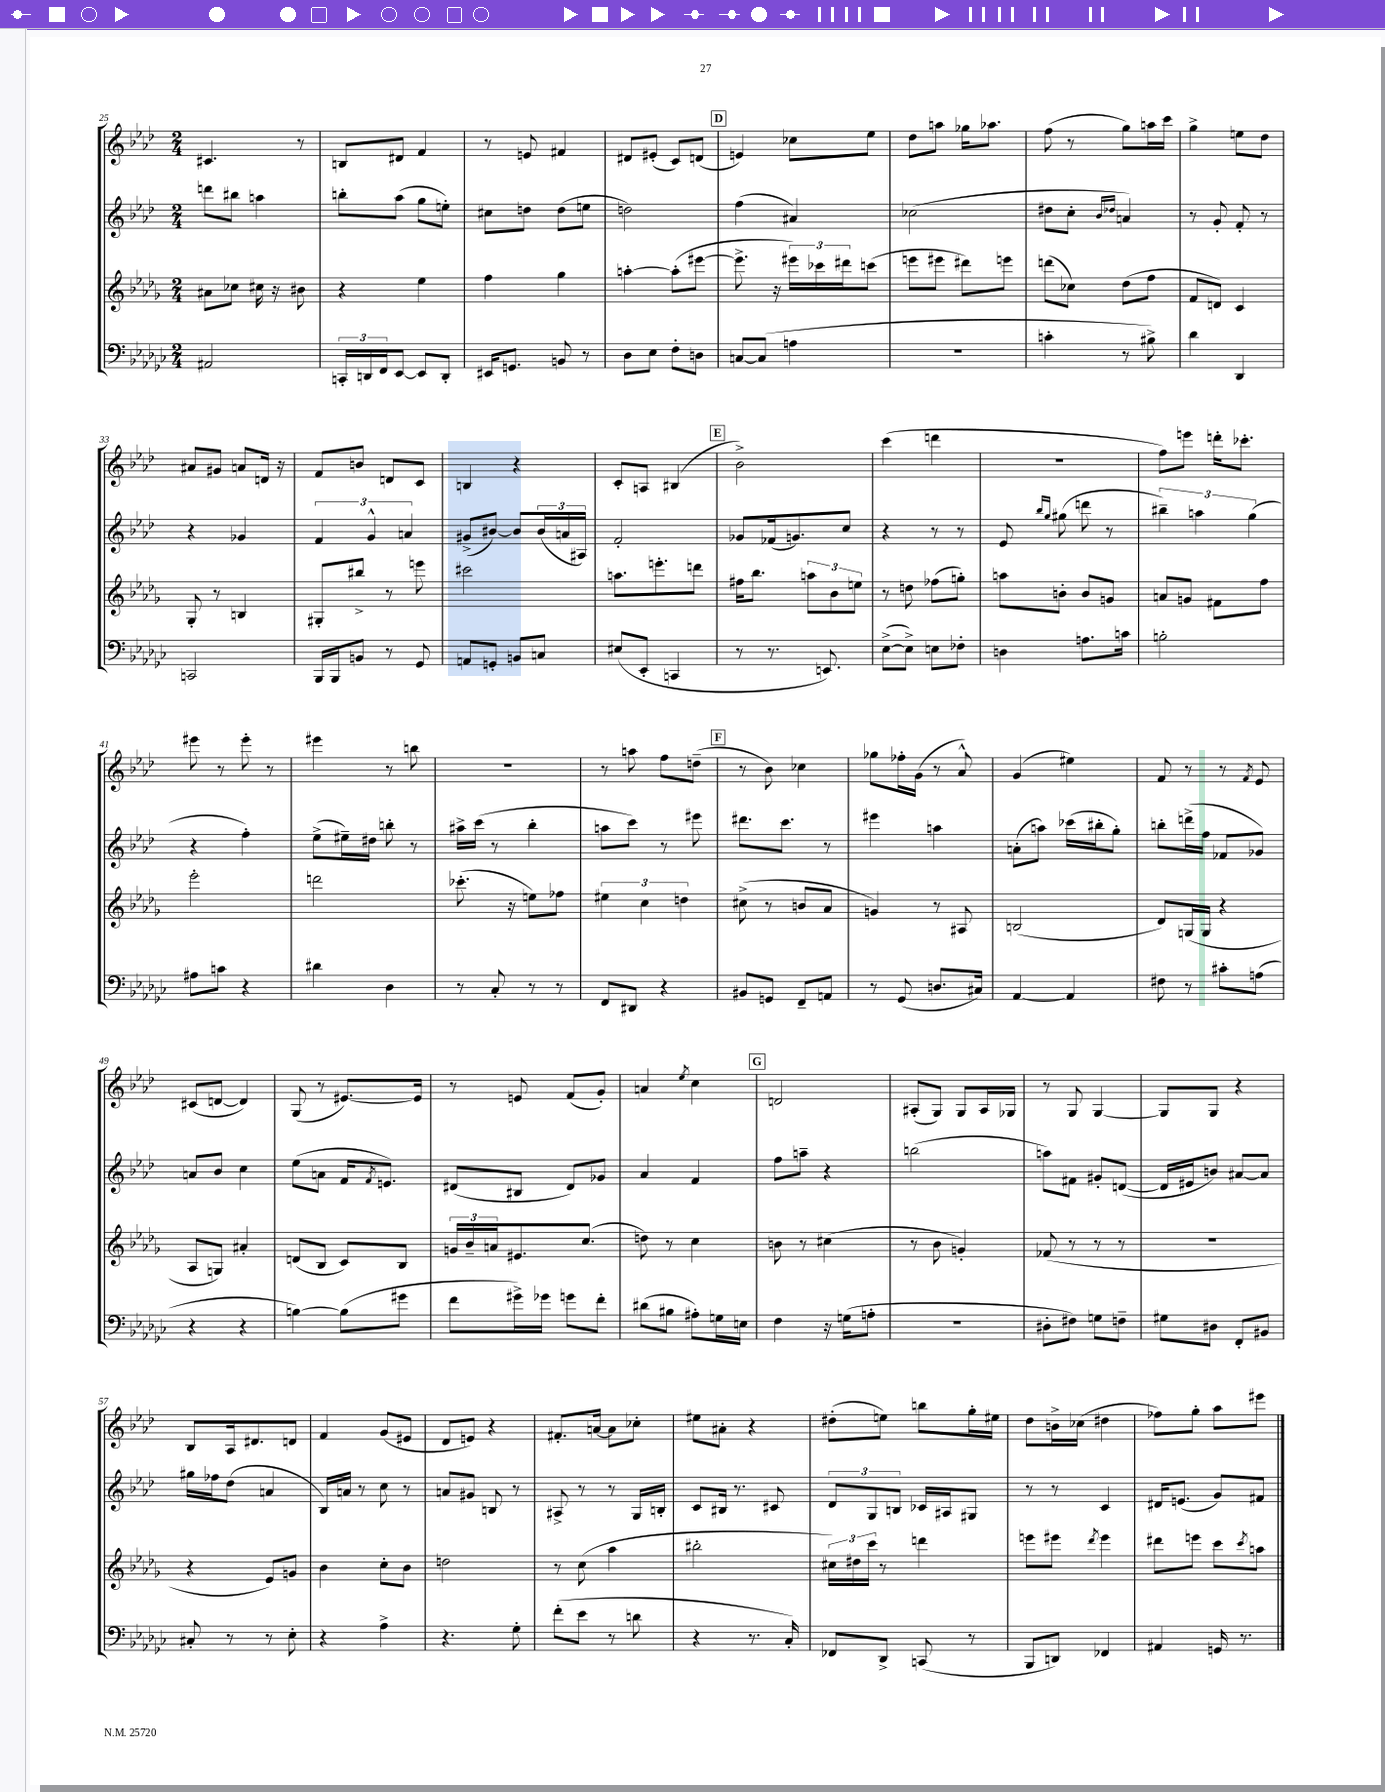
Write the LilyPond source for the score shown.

<<
\new StaffGroup <<
\new Staff = "s0" {
    \clef treble \key aes \major \numericTimeSignature \time 2/4
    cis'4. r8 |
    b8 dis'8 f'4 |
    r8 e'8 fis'4 |
    dis'8 eis'8-.( c'8) d'8( |
    \mark \markup { \box "D" } e'4) ces''8 ees''8 |
    des''8 a''8 ges''16 aes''8. |
    f''8( r8 g''8) a''16 c'''16 |
    g''4-> e''8 des''8 |
    ais'8 gis'8 a'8 d'16 r16 |
    f'8 b'8 d'8 c'8 |
    b4 r4 |
    c'8-. a8 bis4( |
    \mark \markup { \box "E" } bes'2->) |
    c'''4( d'''4 |
    r2 |
    f''8) e'''8 d'''16-. ces'''8.-. |
    eis'''8 r8 eis'''8-. r8 |
    eis'''4 r8 b''8 |
    R2 |
    r8 a''8 f''8 d''8--( |
    \mark \markup { \box "F" } r8 bes'8) ces''4 |
    ges''8 fes''16-. g'16( r8 aes'8-^) |
    g'4( eis''4) |
    f'8 r8 r8 \acciaccatura { f'8 } ees'8 |
    cis'8( d'8~ d'4) |
    g8( r8 eis'8.~) eis'16 |
    r8 e'8 f'8( g'8-.) |
    a'4 \acciaccatura { ees''8 } c''4 |
    \mark \markup { \box "G" } d'2 |
    ais8-.( g8) g8 ais16 ges16 |
    r8 g8 g4~ |
    g8 g8 r4 |
    bes8 aes16 dis'8. d'8 |
    f'4 g'8( eis'8 |
    des'8 e'8) r4 |
    fis'8.-. a'16~ a'8 ces''8-. |
    eis''8 ais'8-. r4 |
    dis''8-.( e''8) b''8 g''16-. eis''16 |
    des''8 b'16-> ces''16( dis''4 |
    fes''8) g''8-. aes''8 eis'''8 \bar "|." |
}
\new Staff = "s1" {
    \clef treble \key aes \major \numericTimeSignature \time 2/4
    d'''8 bis''8 a''4 |
    b''8-. aes''8( g''8 e''8-.) |
    cis''8 d''8 d''8( e''8 |
    d''2) |
    \mark \markup { \box "D" } f''4( ais'4) |
    ces''2( |
    dis''8 c''8-. \grace { bes'16 des''16 } a'4) |
    r8 g'8-. f'8-. r8 |
    r4 ges'4 |
    \tuplet 3/2 { f'4 g'4-^ a'4 } |
    gis'8->( bis'8~) bis'8 \tuplet 3/2 { bis'16( a'16 ais16) } |
    f'2-. |
    \mark \markup { \box "E" } ges'8 fes'16( g'8.) c''8 |
    r4 r8 r8 |
    ees'8 \grace { bes''16 g''16 } gis''8( d'''8 r8 |
    \tuplet 3/2 { bis''4--) a''4 g''4( } |
    r4 f''4-.) |
    ees''8->( eis''16--) dis''16 b''8-. r8 |
    ais''16-> c'''16( r8 bes''4-. |
    a''8 c'''8) r8 eis'''8 |
    \mark \markup { \box "F" } dis'''8. c'''8. r8 |
    eis'''4 a''4 |
    a'8-.( a''8) ces'''16( bis''16-. g''8-.) |
    b''8-. d'''16->( f''16 fes'8 ges'8) |
    a'8 bes'8 c''4 |
    ees''8( a'8 f'16 \acciaccatura { f'8 } e'8.) |
    dis'8( bis8 dis'8) ges'8 |
    aes'4 f'4 |
    \mark \markup { \box "G" } f''8 a''8-- r4 |
    b''2( |
    a''8) fis'8 gis'8-. d'8~( |
    d'16 eis'16 b'8) ais'8~ ais'8 |
    gis''16 fes''16 des''8( a'4 |
    bes16) a'16 r8 c''8 r8 |
    a'8 gis'8 b8 r8 |
    ais8-> r8 r8 g16 b16-. |
    c'8 bis16 r8. cis'8 |
    \tuplet 3/2 { des'8 g8 b8 } ces'16 ais16 gis8 |
    r8 r8 c'4 |
    dis'16 e'8.( g'8) fis'8 \bar "|." |
}
\new Staff = "s2" {
    \clef treble \key des \major \numericTimeSignature \time 2/4
    ais'8 ces''8 cis''16 r16 bis'8 |
    r4 ees''4 |
    f''4 ges''4 |
    a''4~-. a''8-.( eis'''8~ |
    \mark \markup { \box "D" } eis'''8.-> r16 \tuplet 3/2 { eis'''16) ces'''16 dis'''16 } c'''8( |
    e'''8 eis'''8 dis'''8) e'''8 |
    d'''8( ces''8) des''8( f''8 |
    f'8 d'8) c'4 |
    ges8-. r8 b4 |
    gis8-. bis''8-> r8 e'''8 |
    cis'''2 |
    a''8. e'''8.-. d'''8 |
    \mark \markup { \box "E" } fis''16 bes''8. \tuplet 3/2 { a''8 bes'8 e''8 } |
    r8 d''8 fes''8( g''8-.) |
    a''8 b'8-. b'8 g'8 |
    a'8 g'8 fis'8 f''8 |
    ees'''2-. |
    d'''2 |
    ces'''8.-.( r16 e''8) fes''8 |
    \tuplet 3/2 { eis''4 c''4 d''4 } |
    \mark \markup { \box "F" } cis''8->( r8 b'8 aes'8 |
    g'4) r8 ais8 |
    b2( |
    des'8) g16( g16 r4 |
    aes8 g8) ais'4-. |
    d'8( bes8 c'8) bes8 |
    \tuplet 3/2 { g'16 bes'16-- a'16 } eis'8. c''8.( |
    d''8) r8 c''4 |
    \mark \markup { \box "G" } b'8 r8 cis''4( |
    r8 bes'8 g'4-.) |
    fes'8( r8 r8 r8 |
    r2 |
    r4 ees'8) g'8 |
    bes'4 c''8-. bes'8 |
    d''2 |
    r8 c''8( aes''4 |
    bis''2-. |
    \tuplet 3/2 { cis''16) dis''16 c'''16 } r8 d'''4 |
    e'''8 eis'''8 \acciaccatura { des'''8 } eis'''4 |
    dis'''8 e'''8 c'''8 \acciaccatura { c'''8 } a''8 \bar "|." |
}
\new Staff = "s3" {
    \clef bass \key ges \major \numericTimeSignature \time 2/4
    ais,2 |
    \tuplet 3/2 { c,16-. d,16 f,16 } ees,8~ ees,8 d,8-. |
    eis,16 g,8. b,8 r8 |
    des8 ees8 f8-. d8 |
    \mark \markup { \box "D" } c8~ c8( a4 |
    r2 |
    c'4-. r8 bis8->) |
    des'4 des,4 |
    c,2 |
    bes,,16 bes,,16 b,8 r8 ges,8 |
    a,8 g,8-. b,8 c8 |
    eis8( ees,8-. c,4 |
    \mark \markup { \box "E" } r8 r8. e,8.) |
    ees8~->( ees8->) e8 fes8-. |
    d4 a8. c'16 |
    b2-. |
    ais8 c'8 r4 |
    dis'4 des4 |
    r8 ces8-. r8 r8 |
    f,8 dis,8 r4 |
    \mark \markup { \box "F" } bis,8 g,8 f,8-- a,8 |
    r8 ges,8( d8. cis16) |
    aes,4~ aes,4 |
    fis8 r8 cis'8-. a8( |
    r4 r4 |
    b4~) b8( gis'8 |
    f'8 gis'16->) ges'16 g'8 f'8-. |
    dis'8( bis8 ais8-.) g16 e16 |
    \mark \markup { \box "G" } f4 r16 g16( a8-. |
    r2 |
    dis8-. fis8) g8 f8-- |
    gis8 dis8 f,8-. bis,8 |
    cis8-. r8 r8 ees8-. |
    r4 aes4-> |
    r4. ges8-. |
    f'8-.( ees'8 r8 d'8 |
    r4 r8. ces16-.) |
    fes,8 des,8-> c,8( r8 |
    bes,,8 d,8) fes,4 |
    ais,4 g,16 r8. \bar "|." |
}
>>
>>
\layout { \context { \Score currentBarNumber = #25 } }
